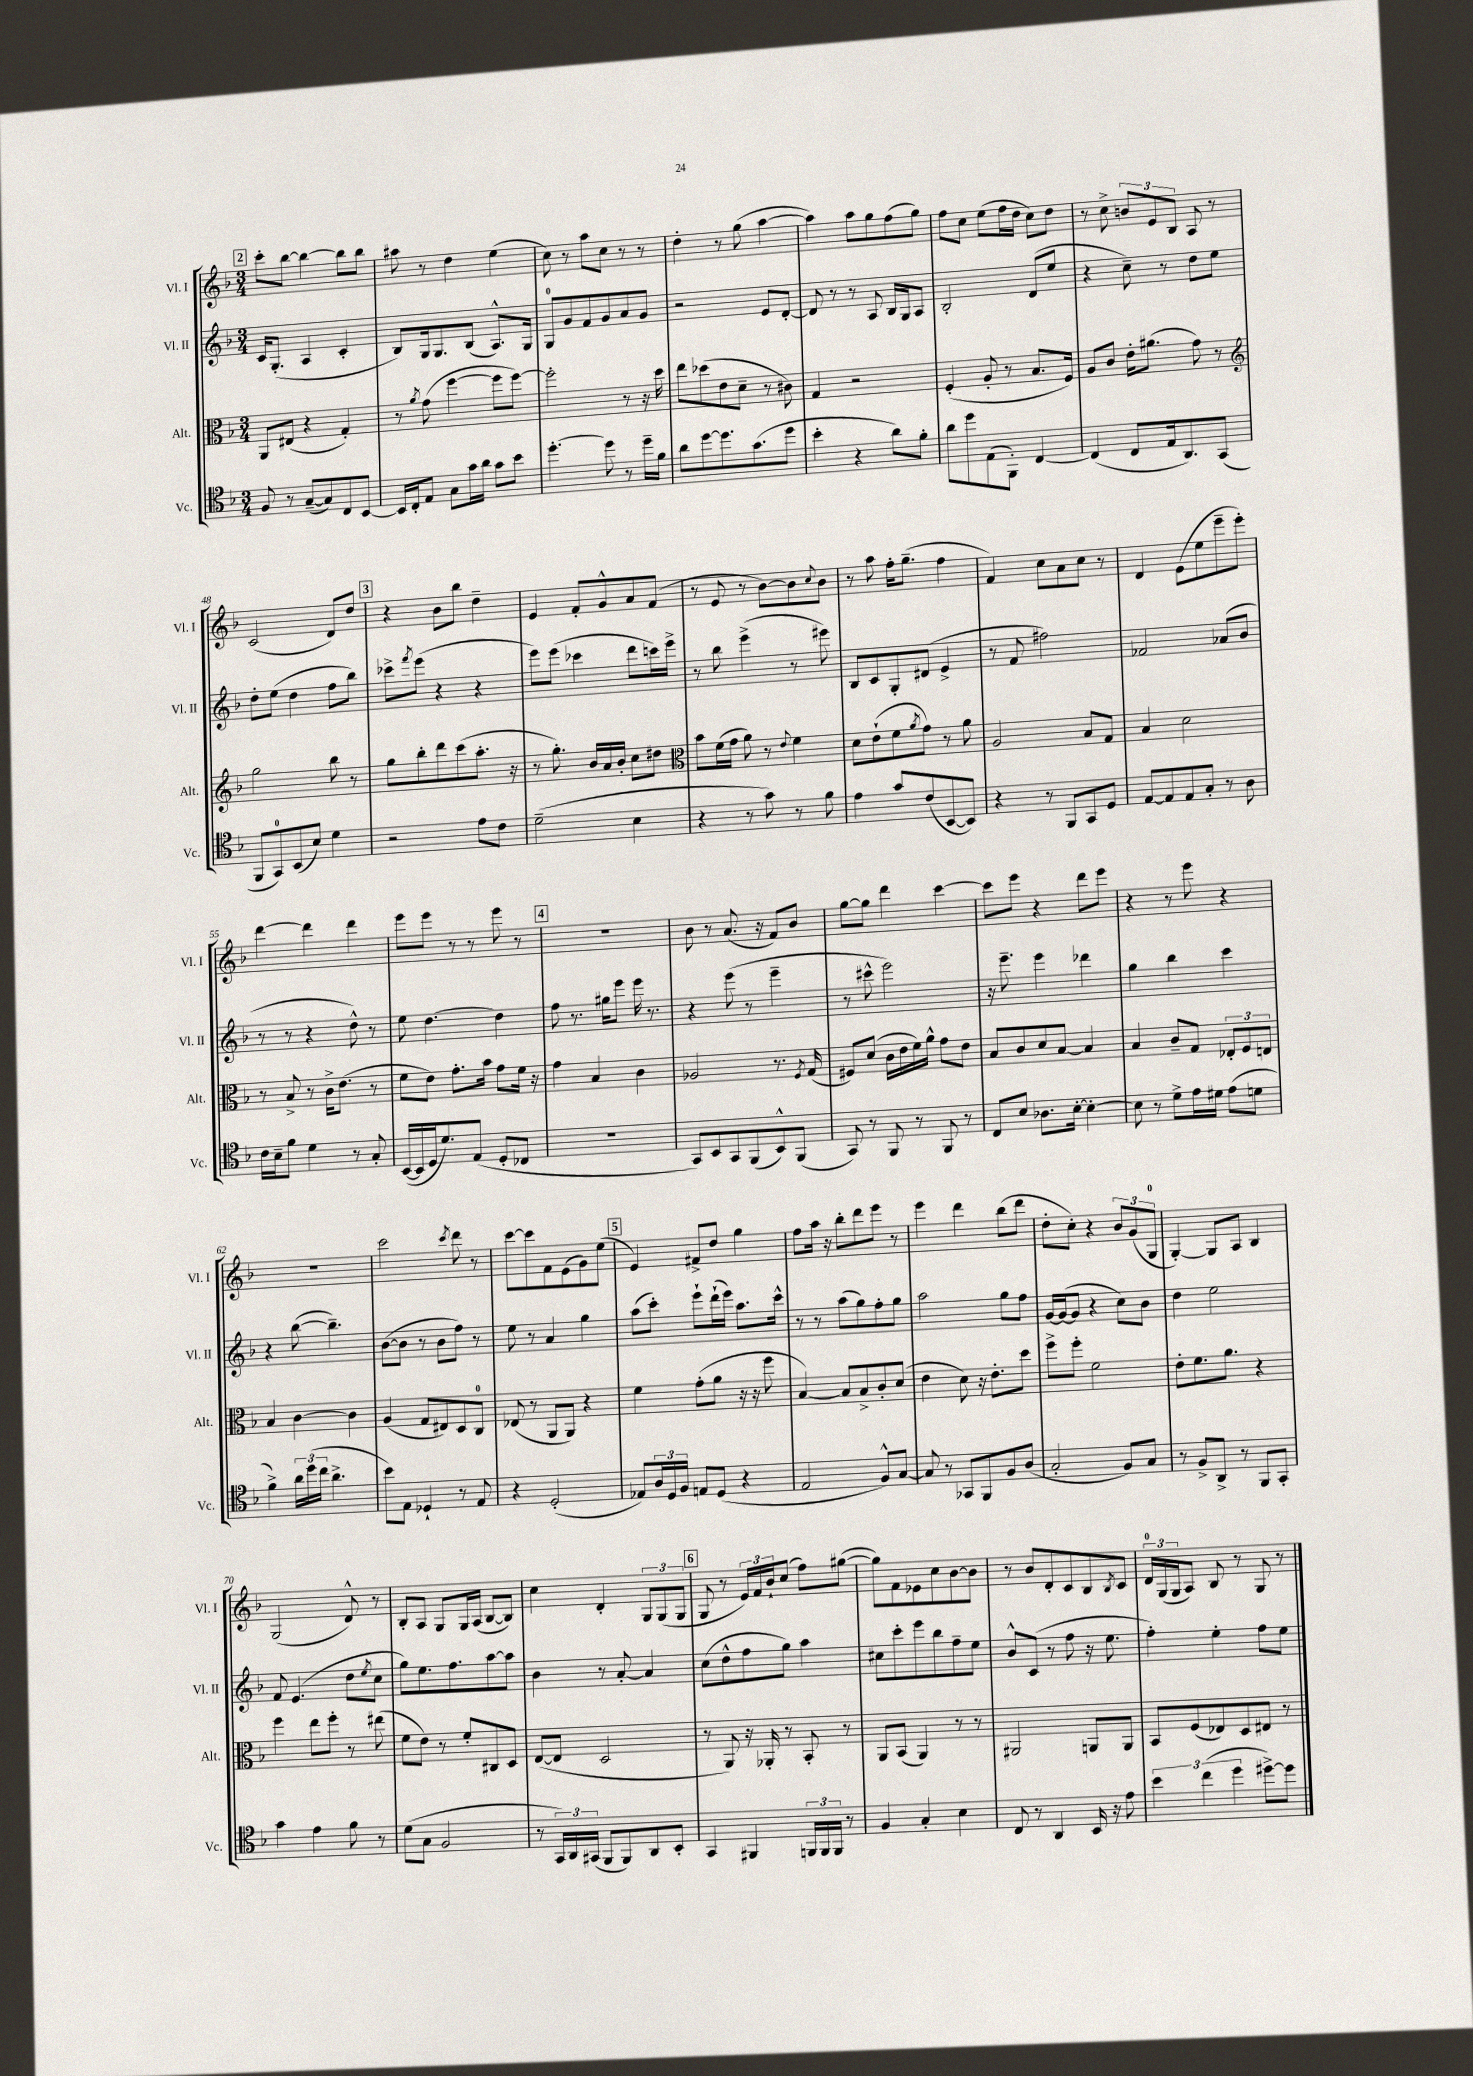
<<
\new StaffGroup <<
\new Staff = "s0" \with { instrumentName = "Vl. I" shortInstrumentName = "Vl. I" } {
    \clef treble \key f \major \numericTimeSignature \time 3/4
    \mark \markup { \box "2" } c'''8-. bes''8~ bes''4~ bes''8 bes''8 |
    ais''8 r8 d''4 e''4( |
    c''8) r8 a''8 c''8 r8 r8 |
    d''4-. r8 g''8( a''4~ |
    a''4) a''8 g''8 f''8( g''8) |
    f''8 c''8 e''8( f''16 d''16 c''8) d''8 |
    r8 c''8-> \tuplet 3/2 { b'8 e'8 bes8 } a8 r8 |
    c'2( d'8) d''8 |
    \mark \markup { \box "3" } r4 bes'8 bes''8 d''4-- |
    e'4 f'8-. g'8-^ a'8 f'8( |
    r8 e'8 r8 bes'8~) bes'8 \appoggiatura { c''8 } bes'8 |
    r8 a''8 f''16-. g''8.--( f''4 |
    f'4) c''8 a'8 c''8 r8 |
    d'4 e'8( e''8 e'''8-- e'''8-.) |
    d'''4~ d'''4 d'''4 |
    e'''8 e'''8 r8 r8 e'''8 r8 |
    \mark \markup { \box "4" } R2. |
    bes'8 r8 a'8.( r16 f'8) bes'8 |
    g''8~ g''8 d'''4 c'''4~ |
    c'''8 e'''8 r4 d'''8 e'''8 |
    r4 r8 e'''8 r4 |
    R2. |
    c'''2 \acciaccatura { c'''8 } d'''8 r8 |
    c'''8~ c'''8 f'8 e'8( g'8) e''8( |
    \mark \markup { \box "5" } e'4) fis'8-> d''8 g''4 |
    f''8 a''16 r16 bes''8-. d'''8 e'''8 r8 |
    e'''4 d'''4 bes''8( d'''8 |
    d''8-. c''8-.) r4 \tuplet 3/2 { bes'8 g'8( g8-0 } |
    g4~-.) g8 a8 bes4 |
    g2( d'8-^) r8 |
    bes8-. a8 g8 g16 a16( bes8~ bes8) |
    c''4 d'4-. \tuplet 3/2 { g8 g8( g8 } |
    \mark \markup { \box "6" } g8 r8 \tuplet 3/2 { e'16) f'16 bes'16-! } c''8( f''8) gis''8~( |
    gis''8) f'8 ees'8 c''8 bes'8~ bes'8 |
    r8 bes'8 d'8-. c'8 bes8 \acciaccatura { bes8 } c'8 |
    \tuplet 3/2 { d'16-0 g16( g16 } a8) bes8 r8 g8 r8 \bar "|." |
}
\new Staff = "s1" \with { instrumentName = "Vl. II" shortInstrumentName = "Vl. II" } {
    \clef treble \key f \major \numericTimeSignature \time 3/4
    \mark \markup { \box "2" } c'16 g8.-.( a4 c'4-. |
    bes8) g16 g8. bes8( a8.-^) g16 |
    g8-0 g'8 f'8 g'8 a'8 g'8 |
    r2 e'8 d'8~-. |
    d'8 r8 r8 a8 bes16 g16 a8 |
    bes2-. d'8( e''8 |
    r4 c''8--) r8 d''8 e''8 |
    d''8-. e''8( d''4 f''8 bes''8) |
    \mark \markup { \box "3" } ces'''8-> \acciaccatura { f'''8 } e'''8( r4 r4 |
    e'''8) e'''8( ces'''4 d'''8 c'''16) e'''16-> |
    r8 bes''8 e'''4->( r8 eis'''8) |
    bes8 c'8 g8-. dis'8( e'4-> |
    r8 f'8 fis''2) |
    fes'2 aes'8( bes'8 |
    r8 r8 r4 d''8-^) r8 |
    e''8 d''4.~ d''4 |
    \mark \markup { \box "4" } f''8 r8. gis''16 e'''8 e'''16 r8. |
    r4 e'''8( r8 e'''4-- |
    r8 cis'''8-^ e'''2) |
    r16 e'''8.-- e'''4 des'''4 |
    g''4 bes''4 c'''4 |
    r4 bes''8~( bes''4.--) |
    bes'8~( bes'8 r8 bes'8 f''8) r8 |
    e''8 r8 a'4 g''4 |
    \mark \markup { \box "5" } a''8( c'''8-.) e'''8-! d'''16-!( e'''16) a''8. c'''16-^ |
    r8 r8 a''8( g''8) f''8-. g''8 |
    a''2 g''8 f''8 |
    g'16~ g'16~( g'8 r4 c''8) bes'8 |
    d''4 e''2 |
    f'8 e'4.( d''8 \acciaccatura { e''8 } c''8 |
    g''8) e''8. f''8. a''8~ a''8 |
    bes'4 r8 a'8~-. a'4 |
    \mark \markup { \box "6" } c''8( d''8-^ f''8 g''8) a''4 |
    cis''8 c'''8-. e'''8 bes''8 f''8-- e''8 |
    bes'8-^ c'8( r8 f''8 r16 e''8. |
    f''4-.) e''4-. f''8 e''8 \bar "|." |
}
\new Staff = "s2" \with { instrumentName = "Alt." shortInstrumentName = "Alt." } {
    \clef alto \key f \major \numericTimeSignature \time 3/4
    \mark \markup { \box "2" } a,8 eis8( r4 g4-.) |
    r8 \acciaccatura { a'8 } g'8( f''4~ f''8 f''8~) |
    f''2-. r8 r16 d''16 |
    e''8 des''8( e'8 d'8-- r8 cis'8) |
    g4 r2 |
    f4-.( a8-. r8 bes8. f16) |
    a8 c'8 e'16-. ais'8.( g'8) r8 |
    \clef treble g''2 bes''8 r8 |
    \mark \markup { \box "3" } g''8 bes''8-. d'''8 c'''8( a''8.-. r16 |
    r8 g''8.-.) bes'16 a'16 bes'16-. c''8 dis''8 |
    \clef alto bes'8 f'16( g'16 a'8) r8 \appoggiatura { e'8 } f'4 |
    d'8 e'8-!( f'8 \acciaccatura { a'8 } g'8) r8 a'8 |
    a2 bes8 g8 |
    bes4 d'2 |
    r8 bes8-> r8 c'16-> e'8.( r8 |
    f'8 e'8) g'8.-. bes'16 g'8 f'16 r16 |
    \mark \markup { \box "4" } g'4 bes4 c'4 |
    aes2 r8. \acciaccatura { f8 } g16( |
    fis8) d'8( c'16 e'16 f'16) a'16-^ g'8 e'8 |
    bes8 c'8 d'8 bes8~ bes4 |
    bes4 c'8-- g8 \tuplet 3/2 { ees8-. f8 e8 } |
    bes4 c'4~ c'4 |
    a4( g8 eis8) d8 c8-0 |
    ees8( r8 a,8 a,8) r4 |
    \mark \markup { \box "5" } f'4 g'8-.( a'8 r16 r16 f''8 |
    bes4~) bes8 bes8-> c'8-. d'8( |
    e'4 d'8) r16 e'8.-. d''8 |
    f''8-> f''8-. f'2 |
    e'8-. f'8. a'8. r4 |
    f''4 e''8 f''8-. r8 eis''8( |
    f'8 e'8) r8 f'8-. cis8 d8 |
    e8~( e8 d2 |
    \mark \markup { \box "6" } r8 a,8) r16 aes,16-. r8 bes,8-. r8 |
    a,8 bes,8( a,4) r8 r8 |
    ais,2 a,8 a,8 |
    bes,8 f8( ees8) d8 eis8 r8 \bar "|." |
}
\new Staff = "s3" \with { instrumentName = "Vc." shortInstrumentName = "Vc." } {
    \clef tenor \key f \major \numericTimeSignature \time 3/4
    \mark \markup { \box "2" } f8 r8 g8~--( g8) c8 bes,8~ |
    bes,16 c16-. e8 g8 g'16 a'16 g'8 bes'8 |
    d''4.~-. d''8 r8 d''16-- f'16 |
    a'8 d''8~ d''8. g'8.( d''8 |
    bes'4-. r4 a'8) f'8-. |
    a'8 d''8 e8( f,8-.) c4~ |
    c4( c8 e16 a,8.) g,8( |
    f,8 g,8-0) bes,8( bes8) d'4 |
    \mark \markup { \box "3" } r2 e'8 c'8 |
    d'2--( bes4 |
    r4 r8 g'8) r8 f'8 |
    e'4 g'8 c'8( bes,8~ bes,8) |
    r4 r8 f,8 g,8 d8 |
    e8~ e8 e8 g8-. r8 a8 |
    c'16 bes16-- f'8 d'4 r8 g8-. |
    bes,16~( bes,16 d16 d'8.) e8( d8-. ces8 |
    \mark \markup { \box "4" } R2. |
    g,8) bes,8 g,8 f,8( bes,8-^) f,8( |
    g,8) r8 f,8 r8 f,8 r8 |
    c8 bes8 aes8. bes16~-. bes4~-. |
    bes8 r8 d'8-> e'16 dis'16 e'8( d'8 |
    f'4->) \tuplet 3/2 { a'16 d''16( c''16 } a'4.-> |
    bes'8) e8 des4-! r8 e8 |
    r4 d2-.( |
    \mark \markup { \box "5" } ees8) \tuplet 3/2 { a16 d16 f16 } e8 d8( r4 |
    e2 f8-^) g8~ |
    g8 r8 ges,8 f,8 f8 a8( |
    g2-. f8) g8 |
    r8 f8-> a,8-> r8 f,8 g,8-. |
    g'4 e'4 f'8 r8 |
    d'8( g8 f2 |
    r8 \tuplet 3/2 { g,16) a,16 gis,16( } f,8 f,8) a,8 bes,8-. |
    \mark \markup { \box "6" } g,4 fis,4 \tuplet 3/2 { f,16 f,16 f,16 } r8 |
    f4 g4-. bes4 |
    c8 r8 a,4 bes,16 r16 e'8 |
    \tuplet 3/2 { bes'4 c''4( d''4 } dis''8~->) dis''8 \bar "|." |
}
>>
>>
\layout { \context { \Score currentBarNumber = #41 } }
